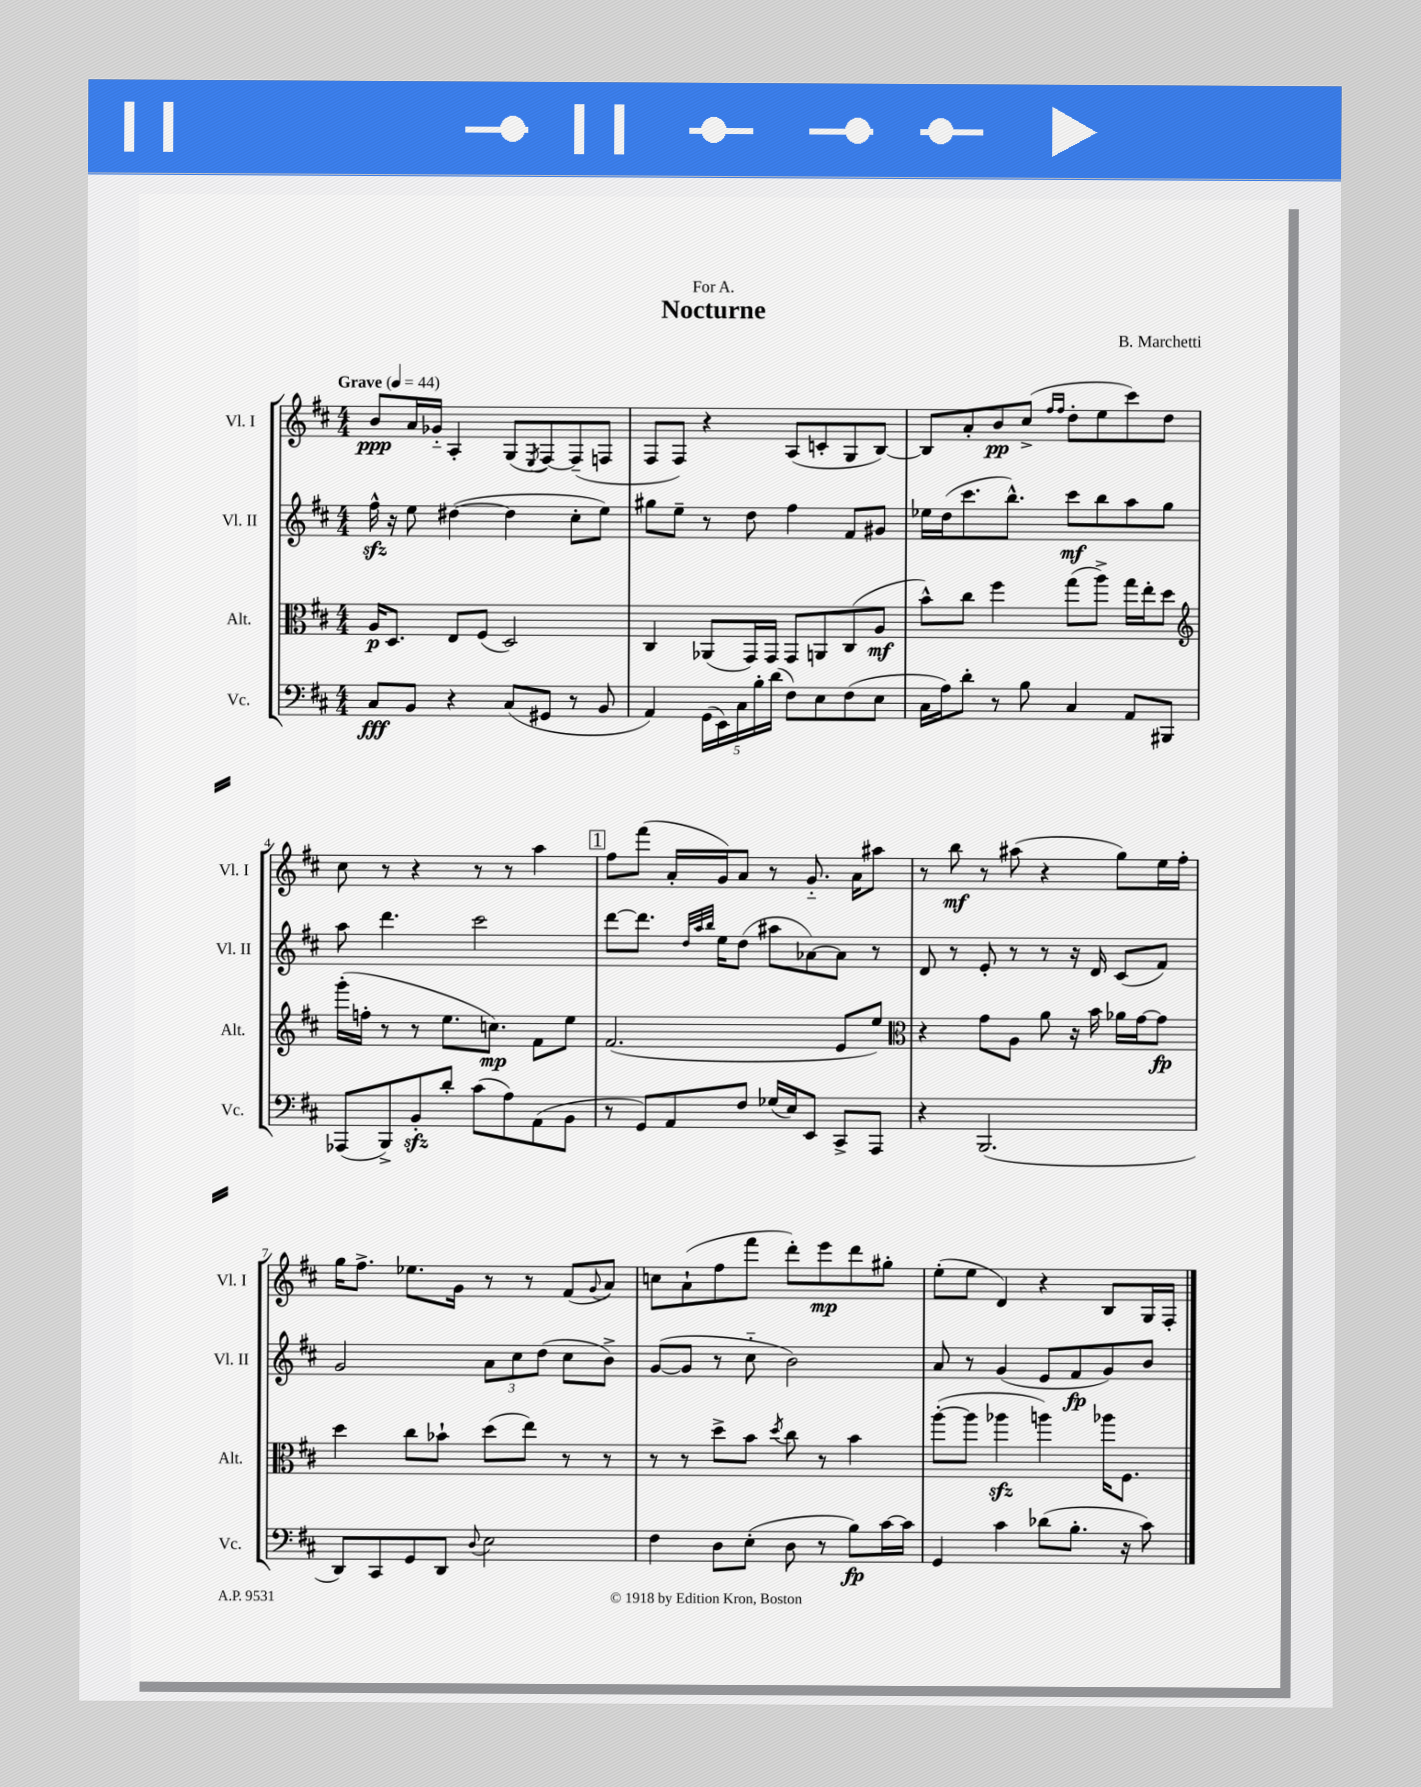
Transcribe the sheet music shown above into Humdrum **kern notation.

**kern	**dynam	**kern	**dynam	**kern	**dynam	**kern	**dynam
*part4	*part4	*part3	*part3	*part2	*part2	*part1	*part1
*staff4	*staff4	*staff3	*staff3	*staff2	*staff2	*staff1	*staff1
*I"Vc.	*	*I"Alt.	*	*I"Vl. II	*	*I"Vl. I	*
*I'Vc.	*	*I'Alt.	*	*I'Vl. II	*	*I'Vl. I	*
*clefF4	*	*clefC3	*	*clefG2	*	*clefG2	*
*k[f#c#]	*	*k[f#c#]	*	*k[f#c#]	*	*k[f#c#]	*
*M4/4	*	*M4/4	*	*M4/4	*	*M4/4	*
*MM44	*	*MM44	*	*MM44	*	*MM44	*
=1	=1	=1	=1	=1	=1	=1	=1
!	!	!	!	!	!	!LO:TX:a:B:t=Grave	!
8C#/L	fff	16A/KL	p	16ff#zz^^\	.	8b/L	ppp
.	.	8.D/J	.	16r	.	.	.
8BB/J	.	.	.	8ee\	.	16a/L	.
.	.	.	.	.	.	16g-X/JJ	.
4r	.	8E/L	.	([4dd#X\	.	4A'/	.
.	.	(8F#/J	.	.	.	.	.
(8C#/L	.	2D/)	.	4dd#\]	.	(8G/L	.
.	.	.	.	.	.	8qE/	.
8GG#X/J	.	.	.	.	.	[8F#/)	.
8r	.	.	.	8cc#'\L	.	(8F#~/]	.
8BB/	.	.	.	8ee\J)	.	8Fn/J	.
=2	=2	=2	=2	=2	=2	=2	=2
4AA/)	.	4C#/	.	8gg#X\L	.	8F#/L	.
.	.	.	.	8ee~\J	.	8F#/J)	.
(20GG\LL	.	(8AA-X/L	.	8r	.	4r	.
20EE\)	.	.	.	.	.	.	.
20C#\	.	.	.	.	.	.	.
.	.	16GG/L)	.	8dd\	.	.	.
20B'\	.	.	.	.	.	.	.
.	.	16GG/JJ	.	.	.	.	.
(20d\JJ	.	.	.	.	.	.	.
8F#\L)	.	8GG/L	.	4ff#\	.	(8A/L	.
8E\	.	8AAn/	.	.	.	8cn'/	.
(8F#\	.	(8C#/	.	8f#/L	.	8G/	.
8E\J	.	8A/J	mf	8g#X/J	.	[8B/J)	.
=3	=3	=3	=3	=3	=3	=3	=3
16C#\LL	.	8b^^\L)	.	16ee-X\LL	.	8B/L]	.
16A\J)	.	.	.	(16dd\J	.	.	.
8d'\J	.	8cc#\J	.	8.ccc#\	.	8a'/	.
8r	.	4ff#\	.	.	.	8b/	pp
.	.	.	.	8.bb^^\J)	.	.	.
8B\	.	.	.	.	.	(8cc#^/J	.
.	.	.	.	.	.	16qqff#/LL	.
.	.	.	.	.	.	16qqff#/JJ	.
4C#/	.	(8gg\L	.	8ccc#\L	mf	8dd'\L	.
.	.	8aa^\J)	.	8bb\	.	8ee\	.
8AA/L	.	16gg\LL	.	8aa\	.	8ccc#\)	.
.	.	16ee'\J	.	.	.	.	.
8BBB#X/J	.	8dd\J	.	8gg\J	.	8dd\J	.
!!LO:LB:g=z
=4	=4	=4	=4	=4	=4	=4	=4
*	*	*clefG2	*	*	*	*	*
(8AAA-X/L	.	(16ggg'\LL	.	8aa\	.	8cc#\	.
.	.	16ffn'\JJ	.	.	.	.	.
8BBB^/)	.	8r	.	4.ddd\	.	8r	.
8BBzz'/	.	8r	.	.	.	4r	.
8d'/J	.	8.ee\L	.	.	.	.	.
(8c#\L	.	.	.	2ccc#\	.	8r	.
.	.	8.ccn\J)	mp	.	.	.	.
8A\)	.	.	.	.	.	8r	.
(8AA\	.	8f#\L	.	.	.	4aa\	.
8BB\J	.	8ee\J	.	.	.	.	.
!!LO:REH:place=s1:t=1
=5	=5	=5	=5	=5	=5	=5	=5
8r	.	(2.f#/	.	[8ddd\L	.	8ff#\L	.
8GG/L)	.	.	.	8.ddd\J]	.	(8fff#\J	.
8AA/	.	.	.	.	.	16a'/LL	.
.	.	.	.	32qqdd/LLL	.	.	.
.	.	.	.	32qqaa/	.	.	.
.	.	.	.	32qqbb/JJJ	.	.	.
.	.	.	.	16ee\KL	.	16g/J)	.
8F#/J	.	.	.	(8dd\J	.	8a/J	.
(16G-X/LL	.	.	.	8aa#X\L	.	8r	.
16E/J)	.	.	.	.	.	.	.
8EE/J	.	.	.	[8a-X\)	.	8.g/	.
8CC#^/L	.	8e/L	.	8a-\J]	.	.	.
.	.	.	.	.	.	16a\KL	.
8AAA/J	.	8ee/J)	.	8r	.	8aa#X\J	.
=6	=6	=6	=6	=6	=6	=6	=6
*	*	*clefC3	*	*	*	*	*
4r	.	4r	.	8d/	.	8r	.
.	.	.	.	8r	.	8bb\	mf
(2.BBB/	.	8g\L	.	8e'/	.	8r	.
.	.	8A\J	.	8r	.	(8aa#X\	.
.	.	8a\	.	8r	.	4r	.
.	.	16r	.	16r	.	.	.
.	.	16b\	.	16d/	.	.	.
.	.	16a-X\LL	.	(8c#/L	.	8gg\L)	.
.	.	[16g\J	.	.	.	.	.
.	.	8g\J]	fp	8f#/J)	.	16ee\L	.
.	.	.	.	.	.	16ff#'\JJ	.
!!LO:LB:g=z
=7	=7	=7	=7	=7	=7	=7	=7
8DD/L)	.	4dd\	.	2g/	.	16gg\KL	.
.	.	.	.	.	.	8.ff#^\J	.
8CC#/	.	.	.	.	.	.	.
8GG/	.	8cc#\L	.	.	.	8.ee-X\L	.
8DD/J	.	8b-X`\J	.	.	.	.	.
.	.	.	.	.	.	16g\Jk	.
8qqD/	.	.	.	.	.	.	.
2E\	.	(8dd\L	.	12a\L	.	8r	.
.	.	.	.	12cc#\	.	.	.
.	.	8ee\J)	.	.	.	8r	.
.	.	.	.	(12dd\J	.	.	.
.	.	8r	.	8cc#\L	.	(8f#/L	.
.	.	.	.	.	.	8qqg/	.
.	.	8r	.	8b^\J)	.	8a/J)	.
=8	=8	=8	=8	=8	=8	=8	=8
4F#\	.	8r	.	([8g/L	.	8ccn\L	.
.	.	8r	.	8g/J]	.	(8a`\	.
8D\L	.	8dd^\L	.	8r	.	8ff#\	.
(8E'\J	.	8b\J	.	8cc#\	.	8fff#\J	.
.	.	8qdd/	.	.	.	.	.
8D\	.	8cc#\	.	2b\)	.	8ddd'\L)	.
8r	.	8r	.	.	.	8eee\	mp
8B\L)	fp	4b\	.	.	.	8ddd\	.
[16c#\L	.	.	.	.	.	8gg#X'\J	.
16c#\JJ]	.	.	.	.	.	.	.
=9	=9	=9	=9	=9	=9	=9	=9
4GG/	.	([8aa'\L	.	8a/	.	(8ee'\L	.
.	.	8aa\J]	.	8r	.	8ee\J	.
4c#\	.	4aa-Xzz\	.	(4g/	.	4d/)	.
(8d-X\L	.	4aan\)	.	8e/L	.	4r	.
8.B'\J	.	.	.	8f#/	fp	.	.
.	.	16aa-X\KL	.	8g/)	.	8B/L	.
16r	.	8.F#\J	.	.	.	.	.
8c#\)	.	.	.	8b/J	.	16G/L	.
.	.	.	.	.	.	16F#'/JJ	.
==	==	==	==	==	==	==	==
*-	*-	*-	*-	*-	*-	*-	*-
